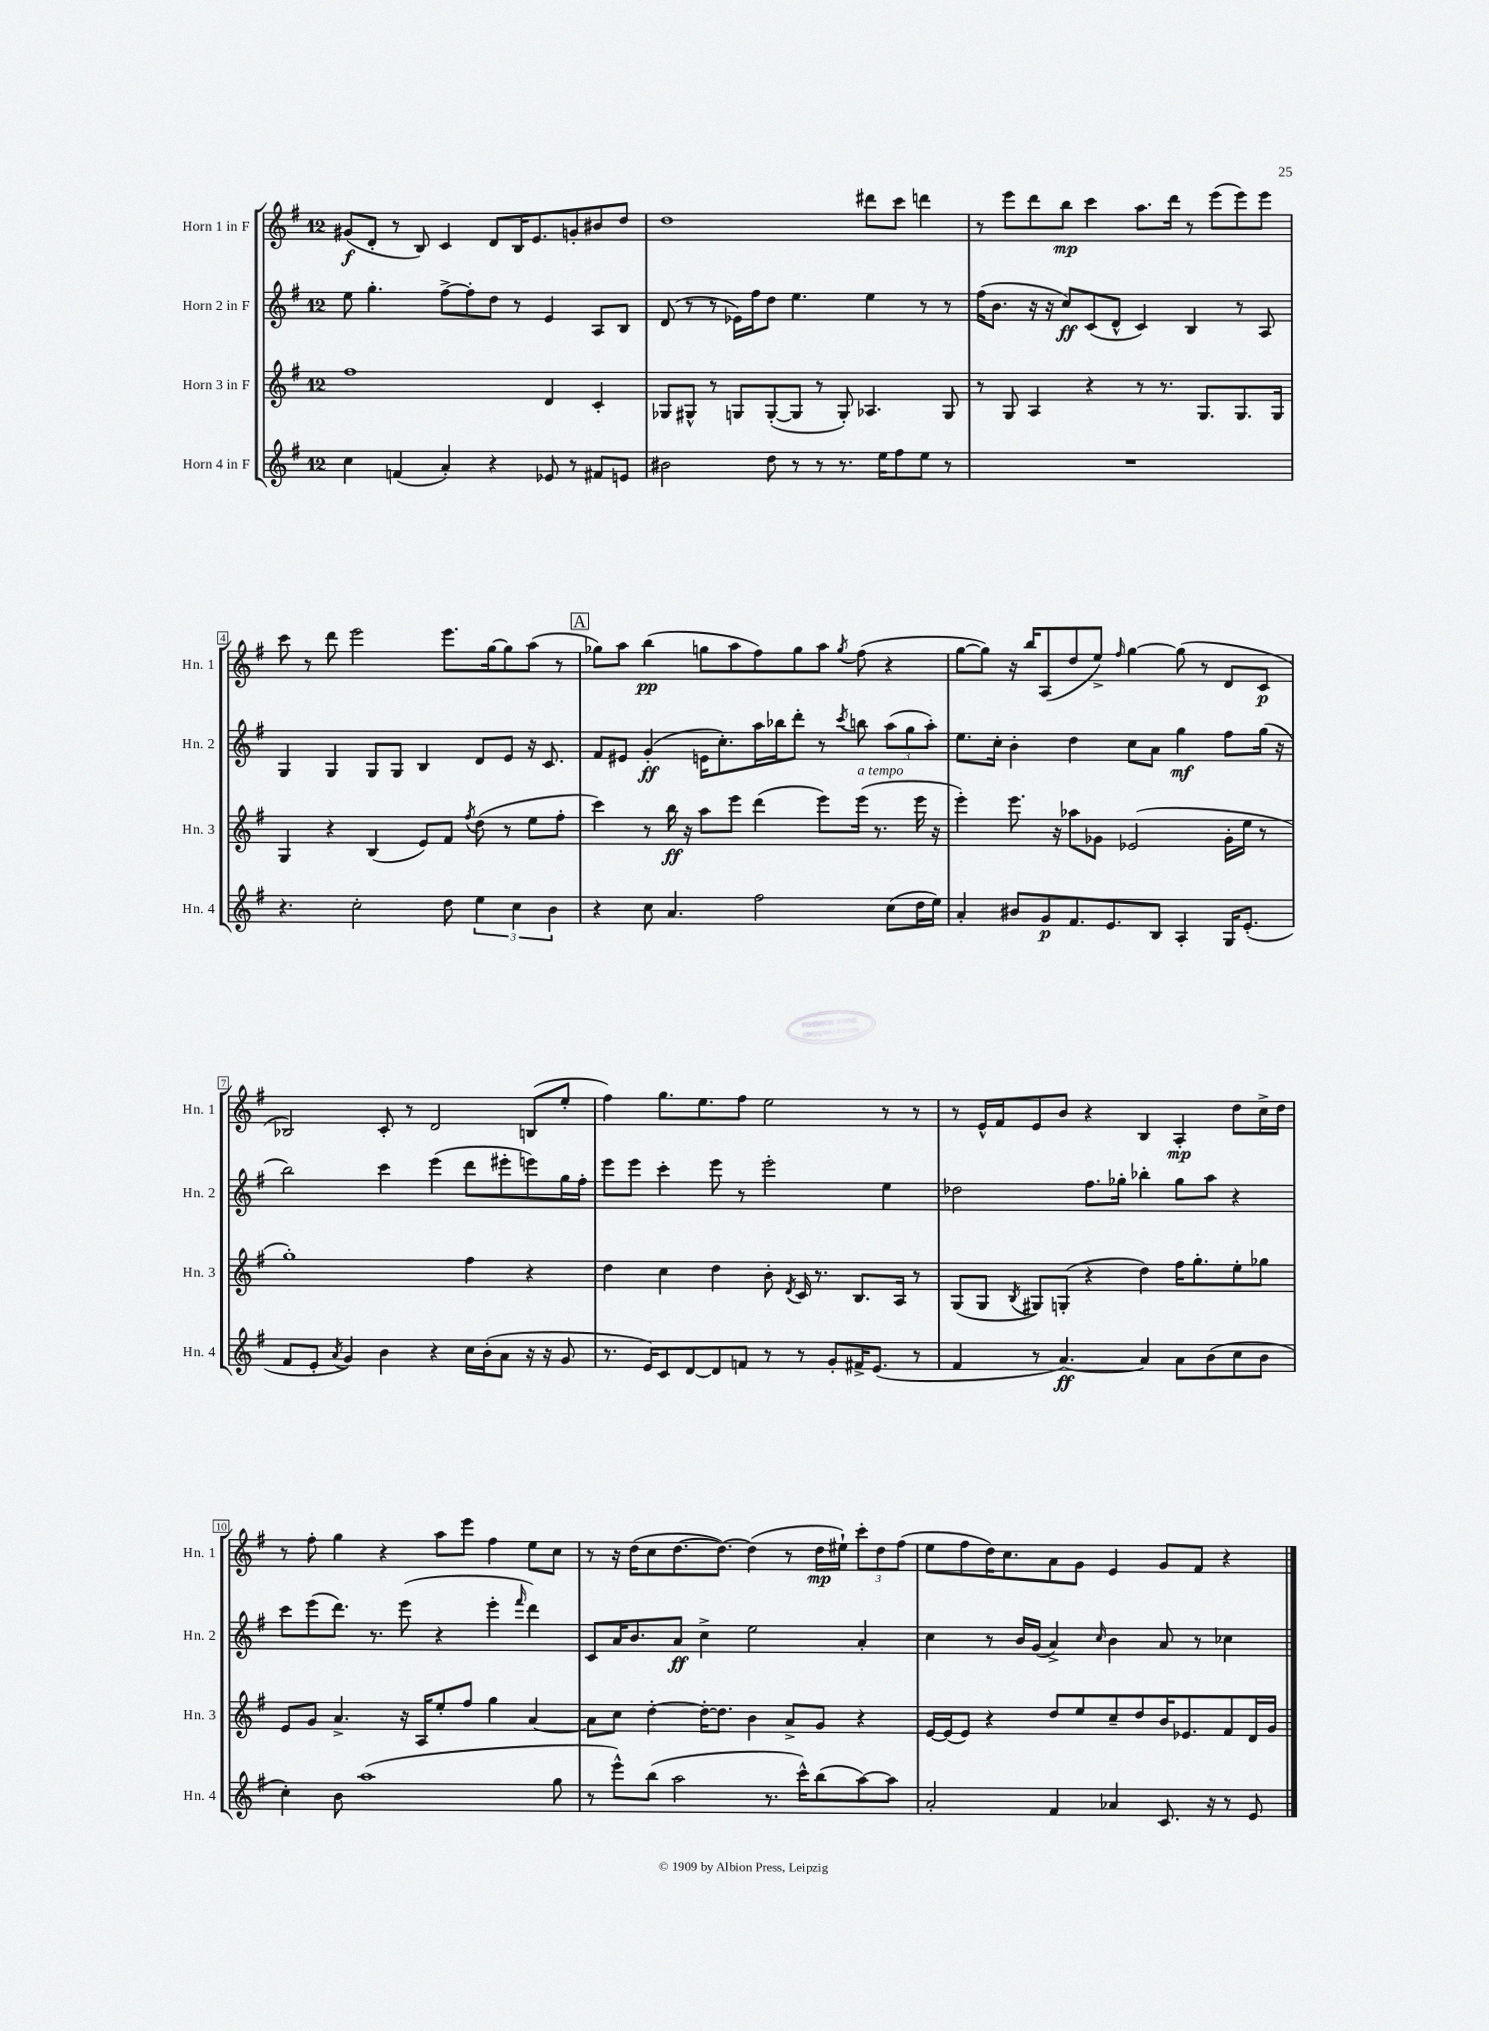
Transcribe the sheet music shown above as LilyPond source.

<<
\new StaffGroup <<
\new Staff = "s0" \with { instrumentName = "Horn 1 in F" shortInstrumentName = "Hn. 1" } {
    \clef treble \key g \major \once \override Staff.TimeSignature.style = #'single-digit \time 12/8
    \autoBeamOff gis'8[\f( d'8]-. r8 b8) c'4 d'8[ b16 e'8. g'8-. bis'8 d''8] |
    d''1 dis'''8[ c'''8] d'''4 |
    r8 e'''8[ d'''8 b''8]\mp c'''4 a''8.[ d'''16] r8 e'''8[( e'''8) e'''8] |
    c'''8 r8 d'''8 e'''2 e'''8.[ g''16~ g''8 a''8]( r8 |
    \mark \markup { \box "A" } ges''8[) a''8] b''4\pp( g''8[ a''8 fis''8) g''8 a''8] \acciaccatura { g''8 } fis''8( r4 |
    g''8[~ g''8]) r16 b''16[ a8( d''8 e''8]->) \grace { fis''16 } g''4~ g''8( r8 d'8[ c'8]\p |
    bes2) c'8-. r8 d'2 b8[( e''8]-. |
    fis''4) g''8.[ e''8. fis''8] e''2 r8 r8 |
    r8 e'16[-^ fis'16 e'8 b'8] r4 b4 a4-.\mp d''8[ c''16-> d''16] |
    r8 fis''8-. g''4 r4 a''8[ e'''8] fis''4 e''8[ c''8] |
    r8 r16 d''16[( c''8 d''8.~ d''8.]~) d''4( r8 d''16[\mp eis''16]-!) \tuplet 3/2 { c'''8[-. d''8 fis''8]( } |
    e''8[ fis''8 d''16) c''8. a'8 g'8] e'4 g'8[ fis'8] r4 \bar "|." |
}
\new Staff = "s1" \with { instrumentName = "Horn 2 in F" shortInstrumentName = "Hn. 2" } {
    \clef treble \key g \major \once \override Staff.TimeSignature.style = #'single-digit \time 12/8
    \autoBeamOff e''8 g''4.-. fis''8[~-> fis''8-. d''8] r8 e'4 a8[ b8] |
    d'8( r8 r8 ees'16[) fis''16 d''8] e''4. e''4 r8 r8 |
    fis''16[( b'8.] r16 r16 c''8[\ff) c'8( d'8]-^ c'4) b4 r8 a8 |
    g4 g4 g8[ g8] b4 d'8[ e'8] r16 c'8. |
    \mark \markup { \box "A" } fis'8[ eis'8] g'4-.\ff( e'16[ c''8.-.) a''16 bes''16 d'''8]-. r8 \acciaccatura { c'''8 } b''8 \tuplet 3/2 { a''8[( g''8 a''8]-.) } |
    e''8.[ c''16]-. b'4-. d''4 c''8[ a'8] g''4\mf fis''8[ g''16]( r16 |
    b''2) c'''4 e'''4( d'''8[ eis'''8-. e'''8) g''16 fis''16]-. |
    e'''8[ e'''8] c'''4-. e'''8 r8 e'''2-. e''4 |
    des''2 fis''8.[ ges''16]-. bes''4-. ges''8[ a''8] r4 |
    c'''8[ e'''8( d'''8.]) r8. e'''8( r4 e'''4-. \grace { fis'''16 } d'''4) |
    c'8[ a'16 b'8. a'8]\ff c''4-> e''2 a'4-. |
    c''4 r8 b'16[ g'16]( a'4->) \grace { c''16 } b'4 a'8 r8 ces''4 \bar "|." |
}
\new Staff = "s2" \with { instrumentName = "Horn 3 in F" shortInstrumentName = "Hn. 3" } {
    \clef treble \key g \major \once \override Staff.TimeSignature.style = #'single-digit \time 12/8
    \autoBeamOff fis''1 d'4 c'4-. |
    ges8[ gis8]-^ r8 g8[ g8~-.( g8] r8 g8-.) aes4. g8 |
    r8 g8 a4 r4 r8 r8. g8.[ g8. g16] |
    g4 r4 b4( e'8[) fis'8] \acciaccatura { fis''8 } d''8( r8 e''8[ fis''8]-. |
    \mark \markup { \box "A" } c'''4) r8 b''16\ff r16 a''8[ e'''8] d'''4( e'''8[) e'''16]^\markup { \italic "a tempo" }( r8. e'''16 r16 |
    e'''4-.) e'''8. r16 aes''8[ ges'8] ees'2( ges'16[-. e''16] r8 |
    g''1-.) fis''4 r4 |
    d''4 c''4 d''4 b'8-. \acciaccatura { d'8 } c'16 r8. b8.[ a16] r8 |
    g8[( g8] \acciaccatura { b8 } gis8[) g8]-.( r4 d''4) fis''16[ g''8.-. e''8-. ges''8] |
    e'8[ g'8] a'4.-> r16 a16[ e''8-. fis''8] g''4 a'4~ |
    a'8[ c''8] d''4~-. d''16[~-. d''8.] b'4 a'8[-> g'8] r4 |
    e'16[~ e'16( e'8]) r4 d''8[ e''8 c''8-- d''8 b'16 ees'8. fis'8 d'16 g'16] \bar "|." |
}
\new Staff = "s3" \with { instrumentName = "Horn 4 in F" shortInstrumentName = "Hn. 4" } {
    \clef treble \key g \major \once \override Staff.TimeSignature.style = #'single-digit \time 12/8
    \autoBeamOff c''4 f'4( a'4-.) r4 ees'8 r8 fis'8[ e'8] |
    bis'2 d''8 r8 r8 r8. e''16[ fis''8 e''8] r8 |
    R1. |
    r4. c''2-. d''8 \tuplet 3/2 { e''4 c''4 b'4 } |
    \mark \markup { \box "A" } r4 c''8 a'4. fis''2 c''8[( d''16 e''16]) |
    a'4-. bis'8[ g'8\p fis'8. e'8. b8] a4-. g16[ e'8.]-.( |
    fis'8[ e'8]-. \acciaccatura { a'8 } g'4) b'4 r4 c''16[ b'16-.( a'8] r16 r16 g'8 |
    r8. e'16[) c'8 d'8~ d'8 f'8] r8 r8 g'8[-. fis'16-> e'8.]( r8 |
    fis'4 r8 a'4.~\ff) a'4 a'8[ b'8( c''8 b'8] |
    c''4-.) b'8 a''1( g''8 |
    r8 e'''8[-^) b''8]( a''2 r8. c'''16[-^) b''8( a''8~) a''8] |
    a'2-. fis'4 aes'4 c'8. r16 r8 e'8 \bar "|." |
}
>>
>>
\layout { \context { \Score \override BarNumber.stencil = #(make-stencil-boxer 0.1 0.3 ly:text-interface::print) } }
